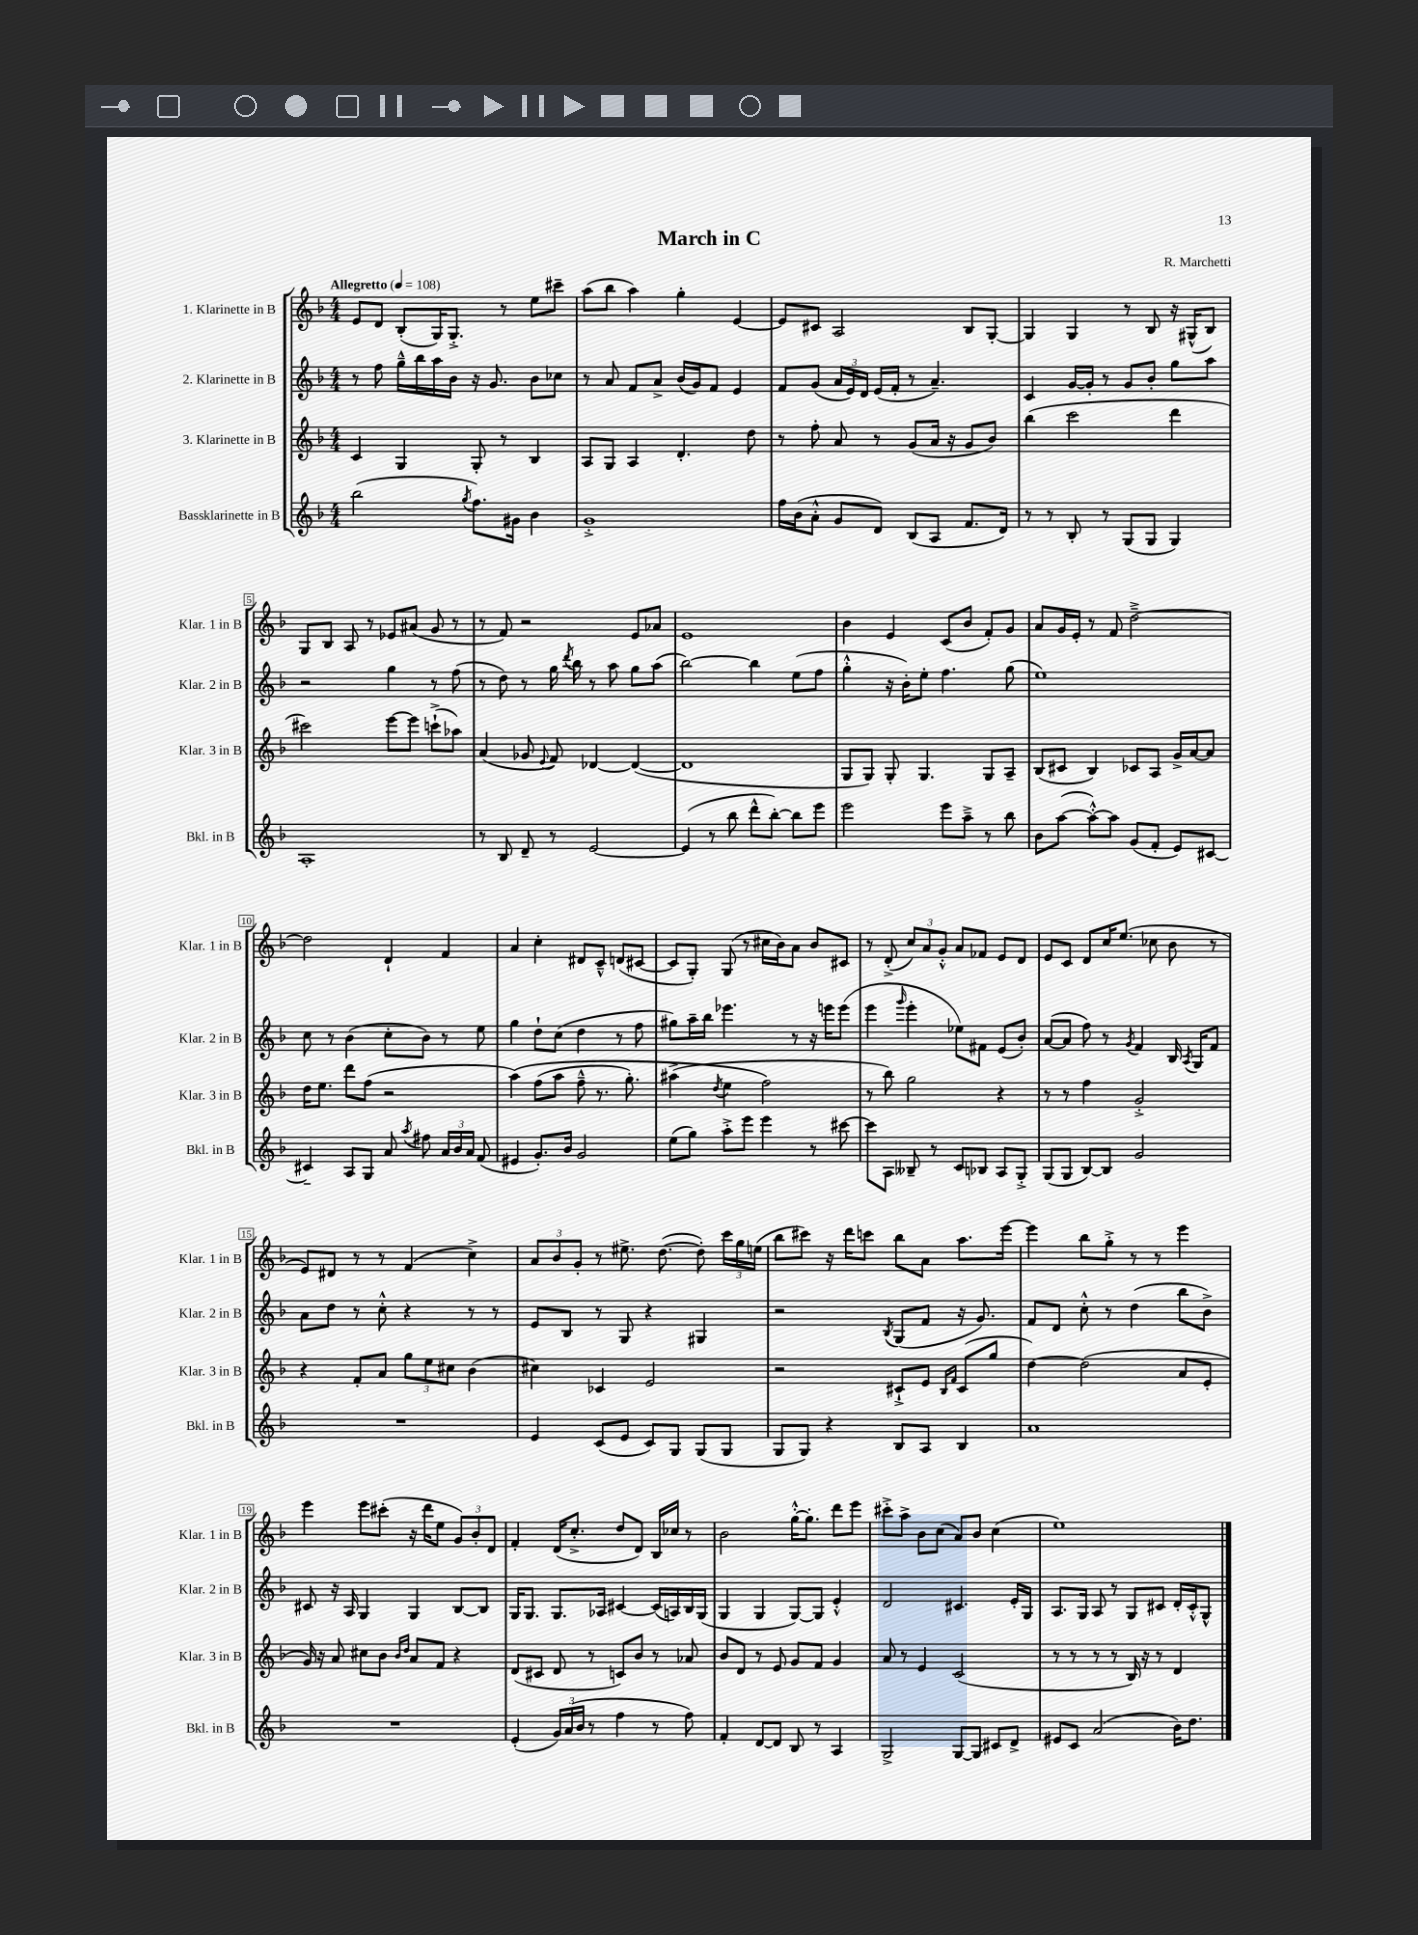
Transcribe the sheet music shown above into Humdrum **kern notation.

**kern	**kern	**kern	**kern
*staff4	*staff3	*staff2	*staff1
*clefG2	*clefG2	*clefG2	*clefG2
*k[b-]	*k[b-]	*k[b-]	*k[b-]
*M4/4	*M4/4	*M4/4	*M4/4
*MM108	*MM108	*MM108	*MM108
(2bb-	4c	8r	8e
.	.	8ff	8d
.	4G	16gg~^^	(8B-'
.	.	16bb-	.
.	.	16aa	16G)
.	.	16b-	8.G'^
8qgg	.	.	.
8.ff)	8G'	16r	.
.	.	8.g	.
.	8r	.	8r
16g#	.	.	.
4b-	4B-	8b-	8ee
.	.	8cc-	8ccc#~
=	=	=	=
1g'^	8A	8r	(8aa
.	8G	8a	8bb-
.	4A	8f	4aa)
.	.	8a^	.
.	4.d'	(16b-	4gg'
.	.	16g)	.
.	.	8f	.
.	.	4e	[4e
.	8dd	.	.
=	=	=	=
16ff	8r	8f	8e]
(16b-	.	.	.
8a'^^	8ff'	(8g	8c#
8g	8a	24a	2A
.	.	24e)	.
.	.	24d	.
8d)	8r	(16e	.
.	.	16f'	.
(8B-	(8g	8r	.
8A	16a	4.a~)	.
.	16r	.	.
8.f	8g	.	8B-
.	8b-)	.	[8G'
16d)	.	.	.
=	=	=	=
8r	(4bb-	4c	4G]
8r	.	.	.
8B-'	2ccc	[16g	4G
.	.	16g']	.
8r	.	8r	.
(8G	.	8g	8r
8G	.	8b-'	8B-
4G)	4ddd	8gg	16r
.	.	.	(16G#^^
.	.	8aa	8B-)
=	=	=	=
1A'	2ccc#)	2r	8G
.	.	.	8B-
.	.	.	8A
.	.	.	8r
.	[8eee	4gg	8e-
.	8eee]	.	(8a#
.	(8ccc`^	8r	8g
.	8aa-)	(8ff	8r
=	=	=	=
8r	(4a	8r	8r
8B-	.	8dd)	8f)
8d~	8g-	8r	2r
.	8qqe	.	.
8r	8f)	16gg	.
.	.	8qddd	.
.	.	16bb-	.
[2e	[4d-	8r	.
.	.	8aa	.
.	(4d-_	8gg	8e
.	.	(8aa	8a-
=	=	=	=
(4e]	1d-]	[2bb-)	1e
8r	.	.	.
8bb-	.	.	.
8ddd^^	.	4bb-]	.
[8bb-')	.	.	.
8bb-]	.	(8ee	.
8eee	.	8ff	.
=	=	=	=
2eee	8G	4gg'^^	4b-
.	8G)	.	.
.	8G'	16r	4e
.	.	16b-')	.
.	4.G	8ee'	.
8eee	.	4.ff	(8c
8aa~^	.	.	8b-
8r	8G	.	8f')
8bb-	8A~	(8gg	8g
=	=	=	=
8b-	(8B-	1ee)	8a
([8aa	8c#	.	16g
.	.	.	16e'
8aa'^^_)	4B-)	.	8r
8aa]	.	.	8f
(8g	8c-	.	[2dd~^
8f'	8A	.	.
8e)	16g^	.	.
.	[16a	.	.
[8c#	8a]	.	.
=	=	=	=
4c#~]	16dd	8cc	2dd]
.	8.ee	.	.
.	.	8r	.
8A	8ddd	(4b-	.
8G	(8ff	.	.
8a	2r	8cc'	4d`
8qaa	.	.	.
8ff#	.	8b-)	.
24a	.	8r	4f
24b-	.	.	.
24a	.	.	.
(8f	.	8ee	.
=	=	=	=
4e#	&(4aa)	4gg	4a
8.g')	(8ff	8dd`	4cc'
.	8aa	(8cc	.
16b-	.	.	.
2g	8ff~^^	4dd	8d#
.	8.r	.	8c~^^
.	.	8r	(8d
.	8.gg')	.	.
.	.	8ff	[8c#
=	=	=	=
(8ee	(4aa#^	8gg#)	8c#]
8gg)	.	16aa~	8G')
.	.	16bb-	.
.	8qdd	.	.
8aa'^	4ee	4.eee-	(8G
8eee	.	.	8r
4eee	2ff&)	.	16cc#
.	.	.	16b-)
.	.	8r	8a
8r	.	16r	8b-
.	.	16eee	.
[8ccc#	.	(8eee	8c#
=	=	=	=
8ccc#]	8r	4eee	8r
8A	8bb-)	.	(8d'^
.	.	16qqggg	.
8B--~	2gg	4eee'	12cc)
.	.	.	12a
8r	.	.	.
.	.	.	12g'^^
8c	.	8ee-)	8a
8B-	.	8f#	8f-
8A	4r	(8e	8e
8G'^	.	8b-')	8d
=	=	=	=
(8G	8r	([8a	8e
8G	8r	8a]	8c
[8B-)	4ff	8ff)	8d
8B-]	.	8r	16cc
.	.	.	(8.ee
.	.	8qg	.
2g	2g'^	4f	.
.	.	.	8cc-
.	.	16B-	8b-
.	.	8qA	.
.	.	16G	.
.	.	8f	8r
=	=	=	=
1r	4r	8a	8e)
.	.	8dd	8d#
.	8f'	8r	8r
.	8a	8cc'^^	8r
.	12gg	4r	(4f
.	12ee	.	.
.	12cc#	.	.
.	(4b-	8r	4cc^)
.	.	8r	.
=	=	=	=
4e	4cc#)	8e	12a
.	.	.	12b-
.	.	8B-	.
.	.	.	12g'
(8c	4c-	8r	8r
8e	.	8G	8.ee#^
8c)	2e	4r	.
.	.	.	([8.dd
8G	.	.	.
(8G	.	4G#	8dd'])
8G	.	.	24ccc
.	.	.	24gg
.	.	.	(24ee
=	=	=	=
8G	2r	2r	8bb-
8G)	.	.	8ccc#)
4r	.	.	16r
.	.	.	16ddd
.	.	.	8ccc
.	.	8qB-	.
8B-	8c#`^	(8G	8bb-
8A	8e	8f	8a
.	16qqB-	.	.
.	16qqf	.	.
4B-	(8c#	16r	8.aa
.	.	8.g)	.
.	8gg	.	.
.	.	.	[16eee
=	=	=	=
1a	[4dd)	8f	4eee]
.	.	8d	.
.	(2dd]	8cc'^^	8bb-
.	.	8r	8gg'^
.	.	(4dd	8r
.	.	.	8r
.	8a	8bb-	4eee
.	8e'	8b-^)	.
=	=	=	=
1r	16g)	8c#	4eee
.	16r	.	.
.	8a	16r	.
.	.	16A	.
.	8cc#	4G	8eee
.	8b-	.	(8ccc#'
.	16qqb-	.	.
.	16qqdd	.	.
.	8a	4G	16r
.	.	.	16ddd
.	8f	.	8ee
.	4r	[8B-	12g)
.	.	.	12b-'
.	.	8B-]	.
.	.	.	12d
=	=	=	=
(4e'	(8d	16G	4f'
.	.	8.G	.
.	8c#	.	.
24g)	8d	8.G	(16d
(24a	.	.	.
.	.	.	8.cc'^
24b-	.	.	.
8r	8r	.	.
.	.	16A-	.
4ff	8c)	[4c#	8dd
.	8b-	.	8d)
8r	8r	(16c#]	16B-
.	.	16A)	16cc-
8ff)	8a-	16B-	8r
.	.	(16G	.
=	=	=	=
4f'	8b-	4G	2b-
.	8d	.	.
[8d	8r	4G	.
8d]	8e	.	.
8B-	8g	[8G)	[16gg'^^
.	.	.	8.gg']
8r	8f	8G]	.
4A	4g	4e'^^	8ddd
.	.	.	8eee
=	=	=	=
2G^	8a	2d	8ccc#'^
.	8r	.	8aa^
.	4e	.	8b-
.	.	.	(8cc
[8G	(2c	4.c#	8a)
8G]	.	.	8b-
8c#	.	.	(4cc
8d^	.	16e'	.
.	.	16G	.
=	=	=	=
8e#	8r	8.A	1ee)
8c	8r	.	.
.	.	16G	.
(2a	8r	8A	.
.	8r	8r	.
.	16B-)	8G	.
.	16r	.	.
.	8r	8c#	.
16b-)	4d	16d'	.
8.dd	.	16c#'^^	.
.	.	8G^^	.
==	==	==	==
*-	*-	*-	*-
